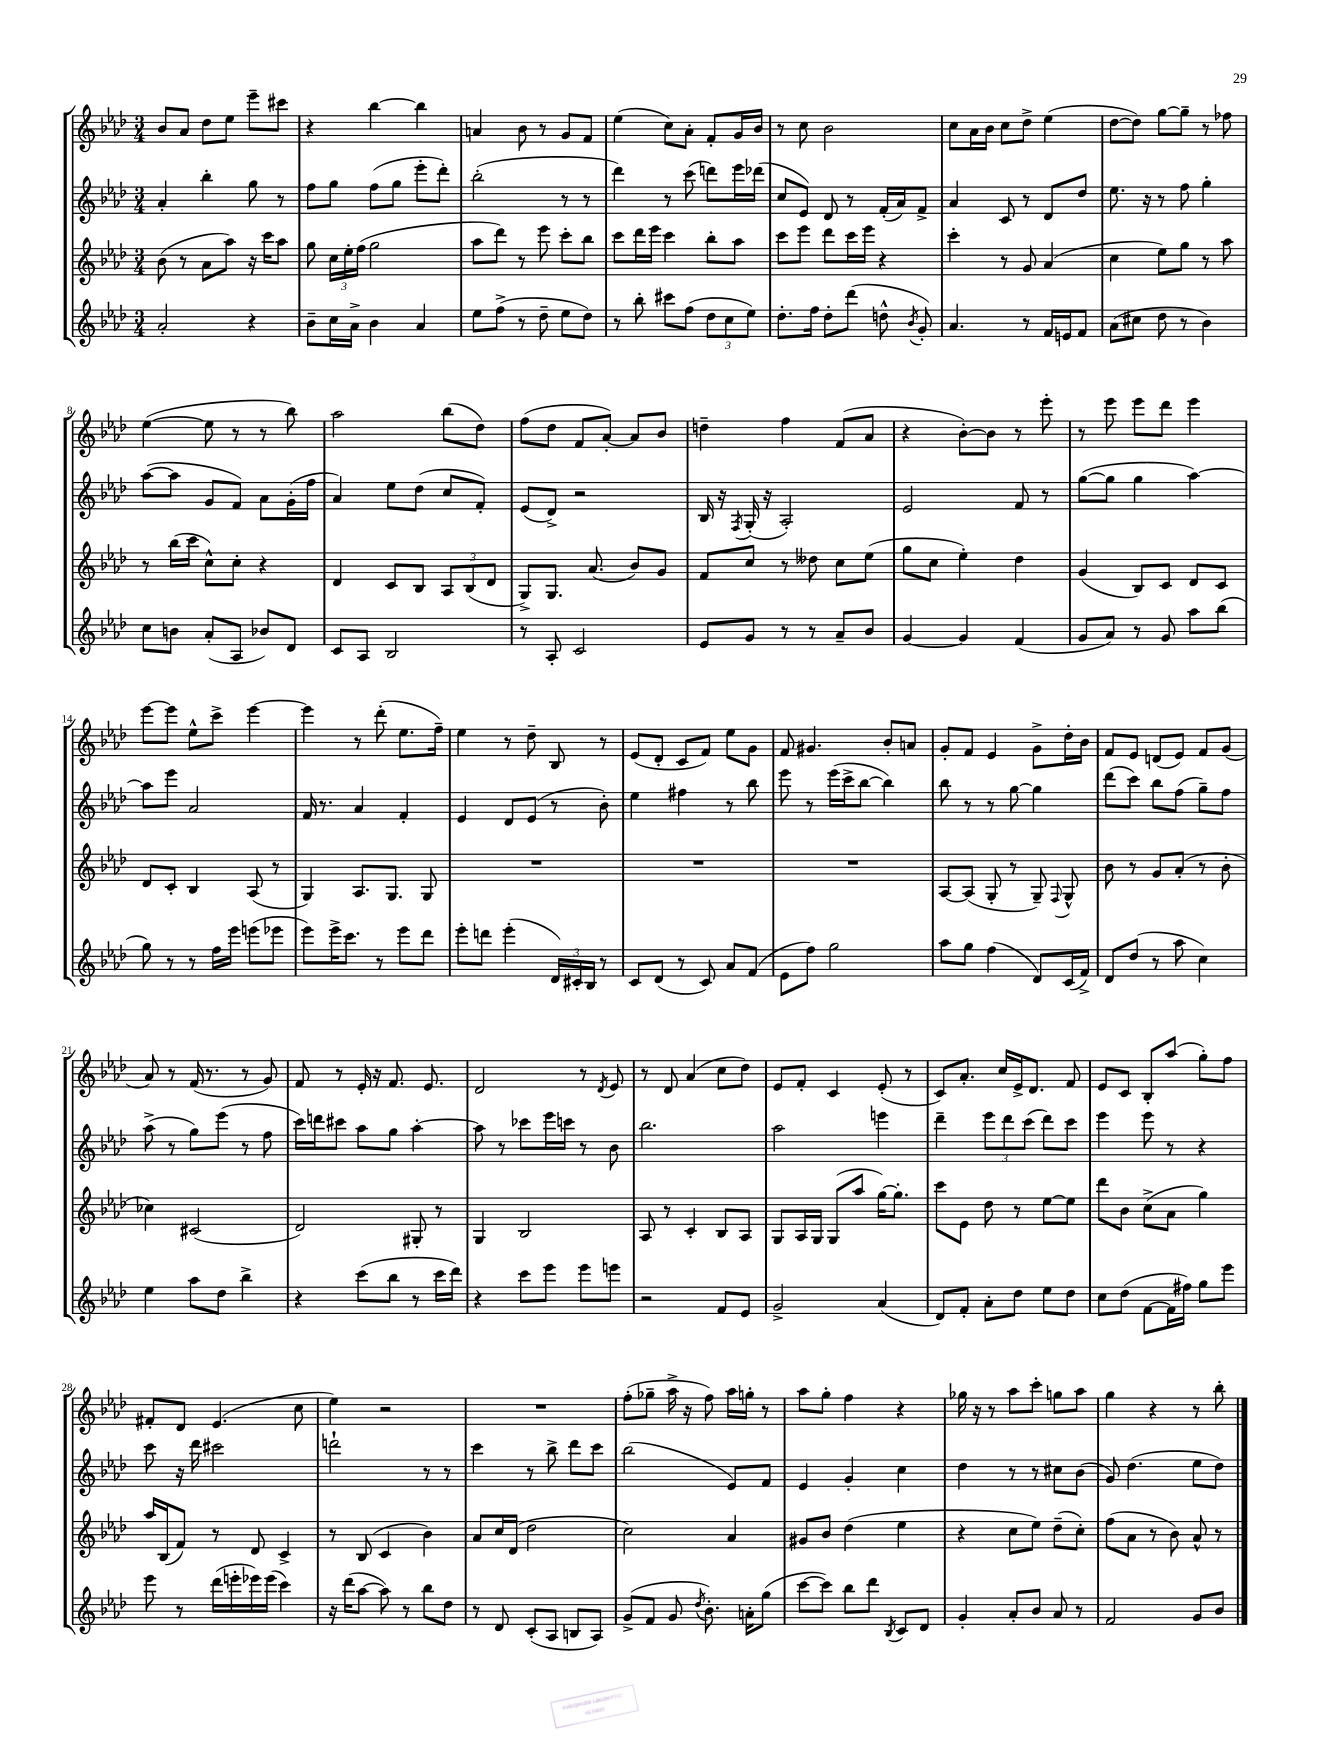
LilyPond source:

<<
\new StaffGroup <<
\new Staff = "s0" {
    \clef treble \key aes \major \numericTimeSignature \time 3/4
    \autoBeamOff bes'8[ aes'8] des''8[ ees''8] ees'''8[-- cis'''8] |
    r4 bes''4~ bes''4 |
    a'4 bes'8 r8 g'8[ f'8] |
    ees''4( c''8[) aes'8]-. f'8[-. g'16 bes'16] |
    r8 c''8 bes'2 |
    c''8[ aes'16 bes'16] c''8[ des''8]-> ees''4( |
    des''8[~ des''8]) g''8[~ g''8]-- r8 fes''8 |
    ees''4~( ees''8 r8 r8 bes''8) |
    aes''2 bes''8[( des''8]) |
    f''8[( des''8] f'8[ aes'8]~-.) aes'8[ bes'8] |
    d''4-- f''4 f'8[( aes'8] |
    r4 bes'8[~-.) bes'8] r8 ees'''8-. |
    r8 ees'''8 ees'''8[ des'''8] ees'''4 |
    ees'''8[~ ees'''8] ees''8[-^ c'''8]-> ees'''4~ |
    ees'''4 r8 des'''8-.( ees''8.[ f''16]--) |
    ees''4 r8 des''8-- bes8 r8 |
    ees'8[( des'8]-. c'8[ f'8]) ees''8[ g'8] |
    f'8 gis'4. bes'8[-. a'8] |
    g'8[-. f'8] ees'4 g'8[-> des''16-. bes'16] |
    f'8[ ees'8] d'8[( ees'8]) f'8[ g'8]( |
    aes'8) r8 f'16( r8. r8 g'8) |
    f'8 r8 ees'16-. r16 f'8. ees'8. |
    des'2 r8 \acciaccatura { des'8 } ees'8 |
    r8 des'8 aes'4( c''8[ des''8]) |
    ees'8[ f'8]-. c'4 ees'8-.( r8 |
    c'8[) aes'8.]-. c''16[ ees'16-> des'8.] f'8 |
    ees'8[ c'8] bes8[-. aes''8]( g''8[-.) f''8] |
    fis'8[-. des'8] ees'4.( c''8 |
    ees''4) r2 |
    R2. |
    f''8[-.( ges''8]-- aes''16-> r16 f''8) aes''16[ g''16]-. r8 |
    aes''8[ g''8]-. f''4 r4 |
    ges''16 r16 r8 aes''8[ c'''8]-. g''8[ aes''8] |
    g''4 r4 r8 bes''8-. \bar "|." |
}
\new Staff = "s1" {
    \clef treble \key aes \major \numericTimeSignature \time 3/4
    \autoBeamOff aes'4-. bes''4-. g''8 r8 |
    f''8[ g''8] f''8[( g''8] ees'''8[-. des'''8]-.) |
    bes''2-.( r8 r8 |
    des'''4) r8 c'''8( d'''8[) ees'''16 des'''16]( |
    c''8[ ees'8]) des'8 r8 f'16[-.( aes'16) f'8]-> |
    aes'4 c'8 r8 des'8[ des''8] |
    ees''8. r16 r8 f''8 g''4-. |
    aes''8[~( aes''8] g'8[ f'8]) aes'8[ g'16-.( f''16] |
    aes'4) ees''8[ des''8]( c''8[ f'8]-.) |
    ees'8[( des'8]->) r2 |
    bes16 r16 \acciaccatura { f8 } g16-.( r16 aes2-.) |
    ees'2 f'8 r8 |
    g''8[~( g''8] g''4 aes''4~) |
    aes''8[ ees'''8] aes'2 |
    f'16 r8. aes'4 f'4-. |
    ees'4 des'8[ ees'8]( r8 bes'8-.) |
    ees''4 fis''4 r8 bes''8 |
    ees'''8 r8 ees'''16[( c'''16-> bes''8]~ bes''4) |
    bes''8 r8 r8 g''8~ g''4 |
    des'''8[( c'''8]) bes''8[ f''8]( g''8[--) f''8] |
    aes''8->( r8 g''8[) ees'''8]( r8 f''8 |
    c'''16[) d'''16 cis'''8] aes''8[ g''8] aes''4~-. |
    aes''8 r8 ces'''8[ ees'''16 c'''16] r8 bes'8 |
    bes''2. |
    aes''2 e'''4 |
    des'''4-- \tuplet 3/2 { ees'''8[ des'''8 c'''8]( } des'''8[) c'''8] |
    ees'''4 ees'''8 r8 r4 |
    c'''8 r16 des'''16 cis'''2 |
    d'''2-! r8 r8 |
    c'''4 r8 bes''8-> des'''8[ c'''8] |
    bes''2( ees'8[) f'8] |
    ees'4 g'4-. c''4 |
    des''4 r8 r8 cis''8[ bes'8]( |
    g'8) des''4.( ees''8[ des''8]) \bar "|." |
}
\new Staff = "s2" {
    \clef treble \key aes \major \numericTimeSignature \time 3/4
    \autoBeamOff bes'8( r8 aes'8[ aes''8]) r16 c'''16[ aes''8] |
    g''8 \tuplet 3/2 { c''16[ ees''16-. f''16]( } g''2 |
    aes''8[ des'''8]) r8 ees'''8 c'''8[-. bes''8] |
    c'''8[ des'''16 ees'''16] c'''4 bes''8[-. aes''8] |
    c'''8[ ees'''8] des'''8[ c'''16 ees'''16] r4 |
    c'''4-. r8 g'8 aes'4( |
    c''4 ees''8[) g''8] r8 aes''8 |
    r8 bes''16[( c'''16] c''8[-^) c''8]-. r4 |
    des'4 c'8[ bes8] \tuplet 3/2 { aes8[ bes8( des'8] } |
    g8[->) g8.] aes'8.( bes'8[) g'8] |
    f'8[ c''8] r8 deses''8 c''8[ ees''8]( |
    g''8[ c''8] ees''4-.) des''4 |
    g'4( bes8[) c'8] des'8[ c'8] |
    des'8[ c'8]-. bes4 aes8( r8 |
    g4) aes8.[ g8.] g8 |
    R2. |
    R2. |
    R2. |
    aes8[~ aes8]( g8-. r8 g8--) \appoggiatura { f8 } g8-^ |
    bes'8 r8 g'8[ aes'8]-.( r8 bes'8-. |
    ces''4) cis'2( |
    des'2) gis8-. r8 |
    g4 bes2 |
    aes8 r8 c'4-. bes8[ aes8] |
    g8[ aes16 g16] g8[( aes''8] g''16[~) g''8.]-. |
    c'''8[ ees'8] des''8 r8 ees''8[~ ees''8] |
    des'''8[ bes'8] c''8[->( aes'8] g''4) |
    aes''16[ bes16( f'8]) r8 des'8 c'4-> |
    r8 bes8( c'4 bes'4) |
    aes'8[ c''16 des'16]( des''2 |
    c''2) aes'4 |
    gis'8[ bes'8] des''4( ees''4 |
    r4 c''8[ ees''8]) des''8[--( c''8]-.) |
    f''8[( aes'8] r8 bes'8) aes'8-^ r8 \bar "|." |
}
\new Staff = "s3" {
    \clef treble \key aes \major \numericTimeSignature \time 3/4
    \autoBeamOff aes'2-. r4 |
    bes'8[-- c''16 aes'16]-> bes'4 aes'4 |
    ees''8[ f''8]->( r8 des''8-- ees''8[ des''8]) |
    r8 bes''8-. cis'''8[ f''8]( \tuplet 3/2 { des''8[ c''8 ees''8]) } |
    des''8.[-. f''16] des''8[-. des'''8]( d''8-^ \acciaccatura { bes'8 } g'8-.) |
    aes'4. r8 f'16[ e'16 f'8] |
    aes'8[( cis''8] des''8 r8 bes'4) |
    c''8[ b'8] aes'8[-.( aes8] bes'8[) des'8] |
    c'8[ aes8] bes2 |
    r8 aes8-. c'2 |
    ees'8[ g'8] r8 r8 aes'8[-- bes'8] |
    g'4~ g'4 f'4( |
    g'8[ aes'8]) r8 g'8 aes''8[ bes''8]( |
    g''8) r8 r8 f''16[ ees'''16] e'''8[( ees'''8] |
    ees'''8[) ees'''16-> c'''8.] r8 ees'''8[ des'''8] |
    ees'''8[-. d'''8] ees'''4-.( \tuplet 3/2 { des'16[) cis'16-. bes16] } r8 |
    c'8[ des'8]( r8 c'8) aes'8[ f'8]( |
    ees'8[ f''8]) g''2 |
    aes''8[ g''8] f''4( des'8[) c'16( f'16]->) |
    des'8[ des''8]( r8 aes''8 c''4) |
    ees''4 aes''8[ des''8] bes''4-> |
    r4 c'''8[( bes''8] r8 c'''16[ des'''16]) |
    r4 c'''8[ ees'''8] ees'''8[ e'''8] |
    r2 f'8[ ees'8] |
    g'2-> aes'4( |
    des'8[) f'8]-. aes'8[-. des''8] ees''8[ des''8] |
    c''8[ des''8]( f'8[~ f'16 fis''16]) g''8[ ees'''8] |
    ees'''8 r8 des'''16[( e'''16-. ees'''16) ees'''16]( c'''4) |
    r16 des'''16[( aes''8]~ aes''8) r8 bes''8[ des''8] |
    r8 des'8 c'8[-.( aes8] b8[ aes8]) |
    g'8[->( f'8] g'8 \acciaccatura { des''8 } bes'8.-.) a'16[-. g''8]( |
    c'''8[~ c'''8]) bes''8[ des'''8] \acciaccatura { bes8 } c'8[ des'8] |
    g'4-. aes'8[-. bes'8] aes'8 r8 |
    f'2 g'8[ bes'8] \bar "|." |
}
>>
>>
